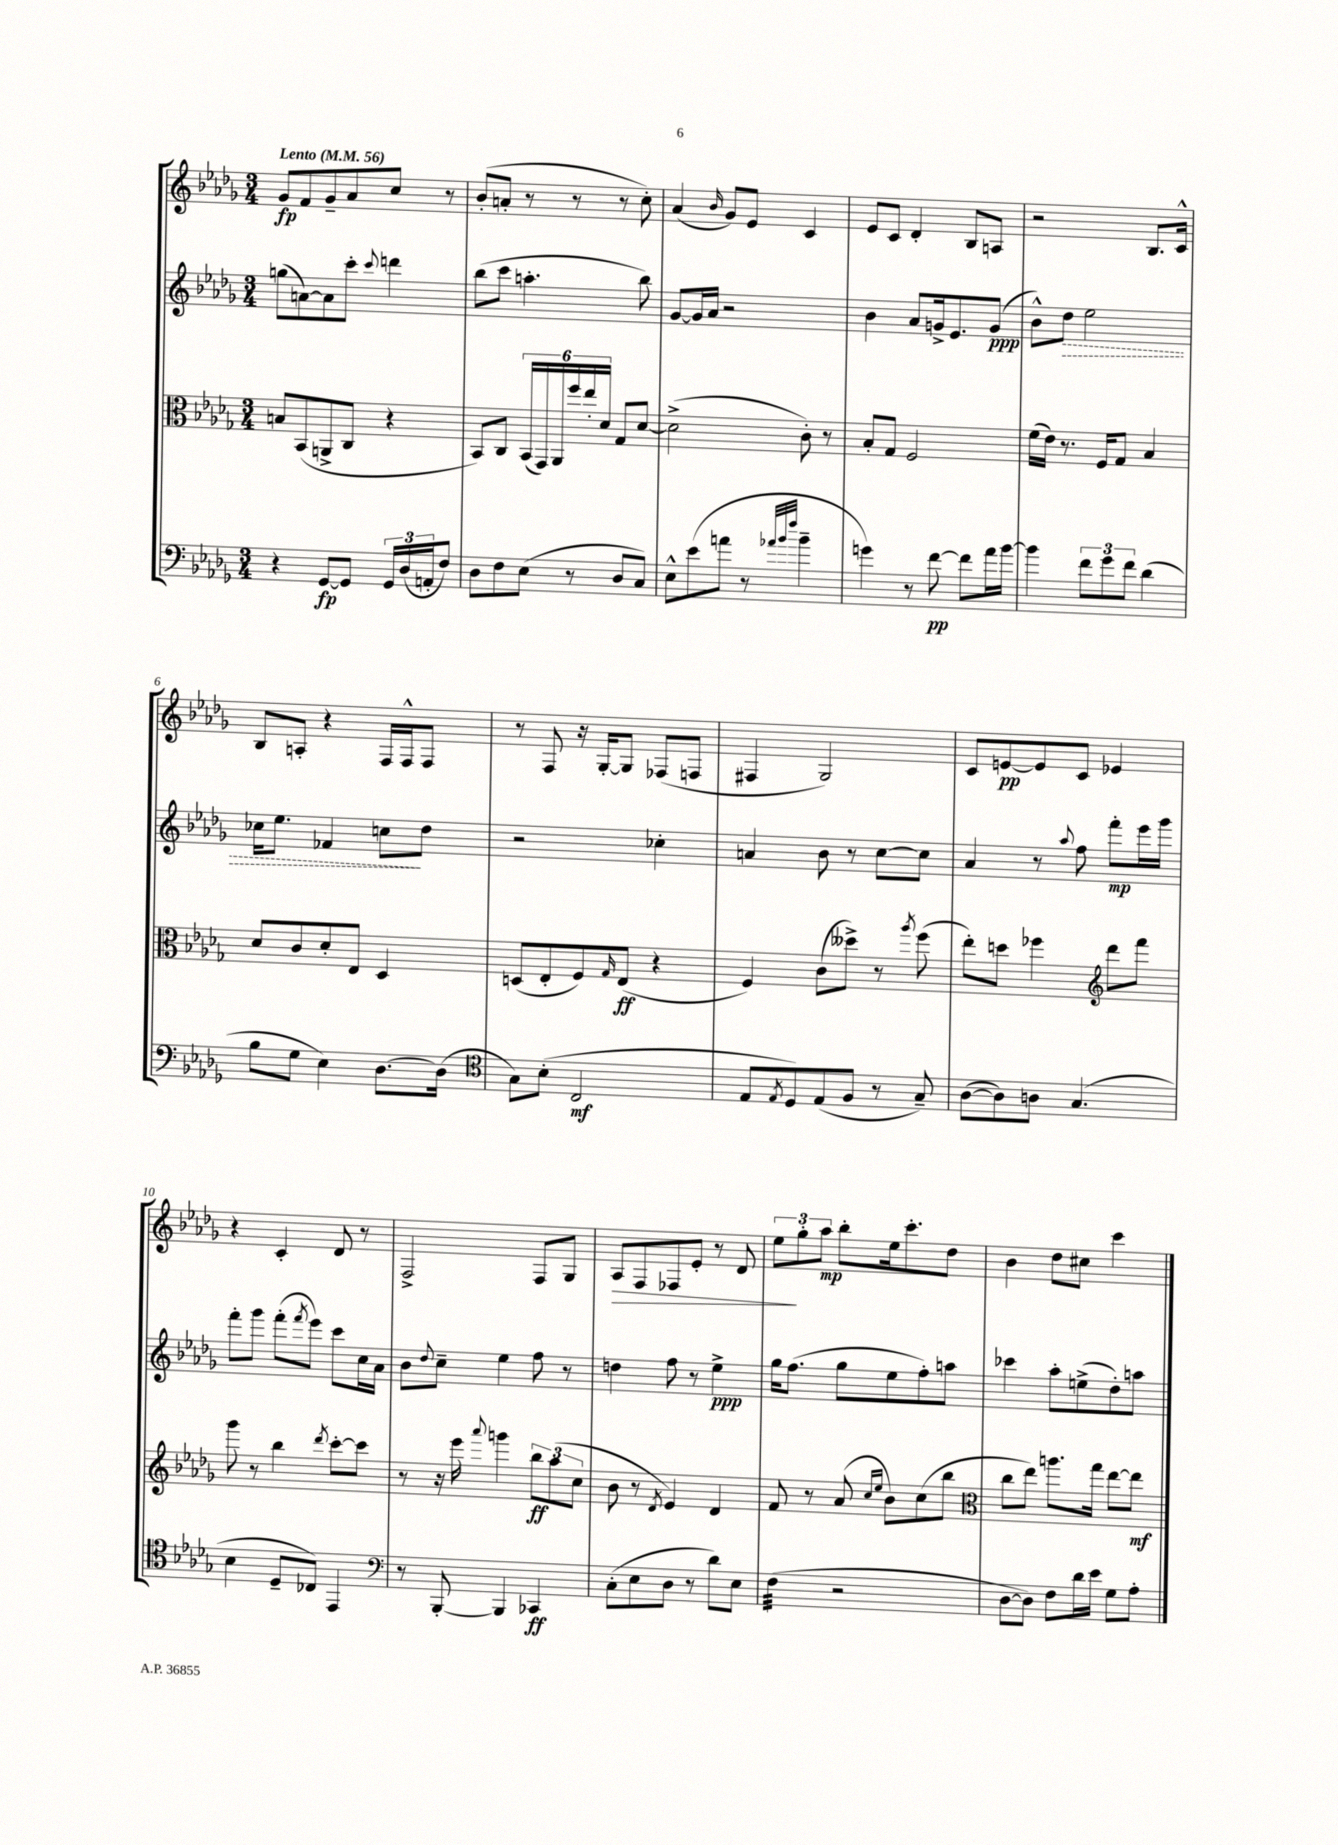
<<
\new StaffGroup <<
\new Staff = "s0" {
    \clef treble \key des \major \numericTimeSignature \time 3/4 \tempo "Lento" 4 = 56
    ges'8\fp f'8 ges'8-- aes'8 c''8 r8 |
    bes'8-.( a'8-. r8 r8 r8 c''8-.) |
    aes'4( \grace { bes'16 } ges'8) ees'8 c'4 |
    ees'8 c'8 des'4-. bes8 a8 |
    r2 bes8. c'16-^ |
    bes8 a8-. r4 f16 f16-^ f8 |
    r8 f8 r16 ges16~-. ges8 fes8( f8 |
    fis4 ges2) |
    c'8 e'8~\pp e'8 c'8 ees'4 |
    r4 c'4-. des'8 r8 |
    f2-> f8 ges8 |
    aes8\> f8 fes8 ees'8-. r8 des'8 |
    \tuplet 3/2 { ees''8\! ges''8-. aes''8\mp } bes''8-. ees''16 c'''8.-. des''8 |
    bes'4 des''8 cis''8 c'''4 \bar "|." |
}
\new Staff = "s1" {
    \clef treble \key des \major \numericTimeSignature \time 3/4
    g''8( a'8~) a'8 c'''8-. \appoggiatura { c'''8 } d'''4 |
    bes''8( c'''8 a''4.-. bes''8) |
    ges'8~ ges'16 aes'16 r2 |
    bes'4 aes'8 g'16-> ees'8. g'8\ppp( |
    bes'8-^) \once \override Hairpin.style = #'dashed-line des''8\> ees''2 |
    ces''16 ees''8. fes'4 c''8\! des''8 |
    r2 ces''4-. |
    a'4 bes'8 r8 c''8~ c''8 |
    aes'4 r8 \appoggiatura { aes''8 } f''8 f'''8-.\mp ees'''16 ges'''16 |
    f'''8-. ges'''8 f'''8-.( \acciaccatura { f'''8 } ees'''8) c'''8 c''16 aes'16 |
    bes'8 \appoggiatura { des''8 } c''8-- ees''4 f''8 r8 |
    d''4 f''8 r8 ees''4->\ppp |
    ges''16 f''8.( ges''8 ees''8 f''8-.) a''8 |
    ces'''4 aes''8-. e''8->( des''8-.) a''8 \bar "|." |
}
\new Staff = "s2" {
    \clef alto \key des \major \numericTimeSignature \time 3/4
    b8 bes,8( a,8-> c8 r4 |
    bes,8) c8 \tuplet 6/4 { bes,16( ges,16) aes,16 f''16 ees''16-. des'16 } ges8 des'8~ |
    des'2->( c'8-.) r8 |
    bes8-. ges8 f2 |
    f'16( ees'16) r8. f16 ges8 bes4 |
    des'8 c'8 des'8-. ees8 des4 |
    d8( ees8-. f8) \grace { ges16 } ees8\ff( r4 |
    f4) c'8( deses''8->) r8 \acciaccatura { aes''8 } f''8( |
    ees''8-.) d''8 fes''4 \clef treble des'''8 f'''8 |
    ges'''8 r8 bes''4 \acciaccatura { des'''8 } c'''8~-. c'''8 |
    r8 r16 ees'''16 \appoggiatura { aes'''8 } g'''4 \tuplet 3/2 { bes''8\ff aes''8( c''8 } |
    bes'8 r8 \acciaccatura { des'8 } ees'4) des'4 |
    f'8 r8 aes'8( \grace { c''16 ees''16 } bes'8) c''8( bes''8 |
    \clef alto c''8 ees''8) a''8. ges''16 ees''8~ ees''8\mf \bar "|." |
}
\new Staff = "s3" {
    \clef bass \key des \major \numericTimeSignature \time 3/4
    r4 ges,8~\fp ges,8 \tuplet 3/2 { ges,16 des16( a,16-. } f8) |
    des8 f8 ees8( r8 des8 c8) |
    ees8-^ ees'8( a'8 r8 \grace { aes'32 bes'32 f''32 } bes'4-- |
    g'4) r8 f'8~\pp f'8 aes'16 bes'16~ |
    bes'4 \tuplet 3/2 { f'8 ges'8 f'8 } des'4( |
    bes8 ges8 ees4) des8.~ des16( |
    \clef tenor ges8) bes8-.( c2\mf |
    ees8 \acciaccatura { ees8 } des8) ees8( f8 r8 ges8--) |
    aes8~( aes8) a8 ges4.( |
    bes4 des8-- ces8) ees,4 |
    \clef bass r8 bes,,8~-. bes,,4 ces,4\ff |
    c8-.( ees8 des8 r8 des'8) ees8 |
    f4:32( r2 |
    des8~ des8) f8 des'16 ees'16 ges8 aes8-. \bar "|." |
}
>>
>>
